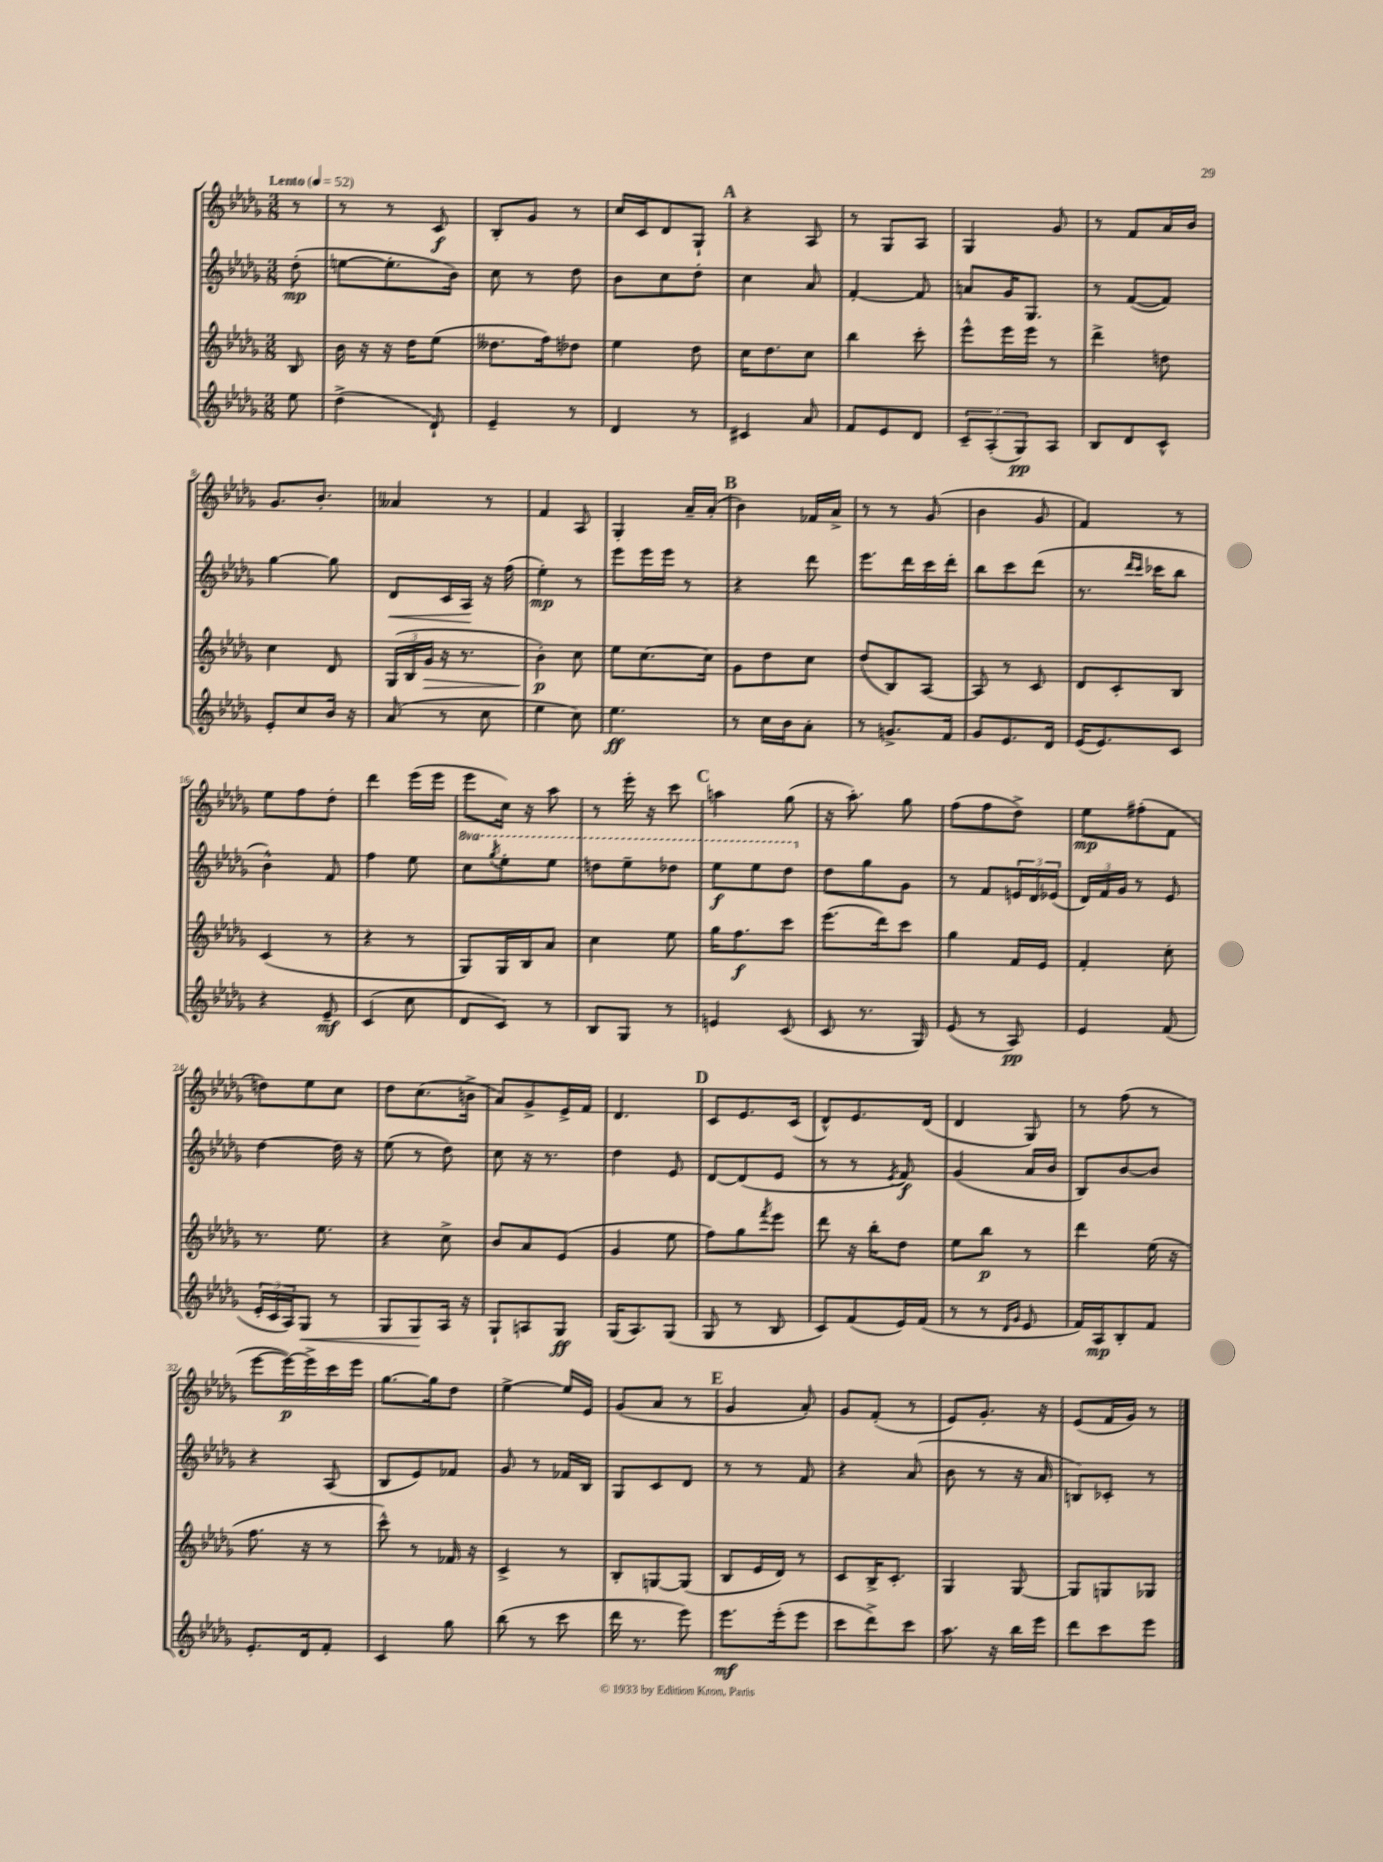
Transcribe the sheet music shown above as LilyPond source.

<<
\new StaffGroup <<
\new Staff = "s0" {
    \clef treble \key des \major \numericTimeSignature \time 3/8 \partial 8 \tempo "Lento" 4 = 52
    r8 |
    r8 r8 c'8\f |
    bes8-. ges'8 r8 |
    c''16 c'16 des'8 ges8-! |
    \mark \markup { \bold "A" } r4 aes8 |
    r8 ges8 aes8 |
    ges4 ges'8 |
    r8 f'8 aes'16 bes'16 |
    ges'8. bes'8.-. |
    aeses'4 r8 |
    f'4 aes8 |
    ges4-. aes'16-- aes'16-.( |
    \mark \markup { \bold "B" } bes'4) fes'16 aes'16-> |
    r8 r8 ges'8( |
    bes'4 ges'8 |
    f'4) r8 |
    ees''8 f''8 des''8-. |
    des'''4 ees'''16( ees'''16 |
    ees'''8 c''16) r16 aes''8 |
    r8 ees'''16-. r16 c'''8 |
    \mark \markup { \bold "C" } a''4 ges''8( |
    r16 aes''8.-.) ges''8 |
    f''8( f''8 des''8->) |
    ees''8\mp fis''8-.( f'8 |
    d''8) ees''8 c''8 |
    des''8 c''8.( b'16-> |
    aes'8) ges'8-> ees'16-> f'16 |
    des'4. |
    \mark \markup { \bold "D" } c'8 ees'8. c'16( |
    des'8-^) ees'8. des'16( |
    des'4 ges8) |
    r8 f''8( r8 |
    ees'''8~ ees'''16~\p) ees'''16-> c'''16 ees'''16 |
    ges''8.~ ges''16 des''8 |
    ees''4~-> ees''16 ees'16 |
    ges'8( aes'8 r8 |
    \mark \markup { \bold "E" } ges'4 aes'8-.) |
    ges'8 f'8-.( r8 |
    ees'8) ges'8.-. r16 |
    ees'8( f'16 ges'16) r8 \bar "|." |
}
\new Staff = "s1" {
    \clef treble \key des \major \numericTimeSignature \time 3/8 \set Staff.ottavationMarkups = #ottavation-simple-ordinals \partial 8
    des''8-.\mp( |
    e''8~ e''8.-. bes'16) |
    c''8 r8 des''8 |
    bes'8 c''8 des''8-. |
    \mark \markup { \bold "A" } c''4 aes'8 |
    f'4~-. f'8 |
    a'8 ges'16 ges8. |
    r8 f'8~( f'8) |
    ges''4~ ges''8 |
    des'8\< c'16 aes16\! r16 f''16( |
    ees''4-.\mp) r8 |
    ees'''8 ees'''16 ees'''16 r8 |
    \mark \markup { \bold "B" } r4 des'''8 |
    ees'''8. des'''16 c'''16 des'''16-. |
    bes''8 c'''8 des'''8( |
    r8. \grace { des'''16 c'''16 } ces'''16 bes''8 |
    bes'4-^) f'8 |
    f''4 ees''8 |
    \ottava #1 c'''8 \acciaccatura { ges'''8 } ees'''8-. ees'''8 |
    d'''8 ees'''8-- des'''8 |
    \mark \markup { \bold "C" } ees'''8\f ees'''8 des'''8 \ottava #0 |
    des''8 ges''8 ges'8 |
    r8 f'8 \tuplet 3/2 { e'16 des'16 ees'16( } |
    \tuplet 3/2 { des'16) f'16 ges'16 } r8 ees'8 |
    des''4~ des''16 r16 |
    ees''8( r8 des''8) |
    c''8 r16 r8. |
    des''4 ees'8 |
    \mark \markup { \bold "D" } des'8~ des'8( ees'8 |
    r8 r8 \acciaccatura { ees'8 } f'8\f) |
    ges'4( aes'16 bes'16 |
    bes8) bes'8~ bes'8 |
    r4 aes8( |
    bes8 ees'8) fes'8 |
    ges'8 r8 fes'16 bes16 |
    ges8 c'8 des'8 |
    \mark \markup { \bold "E" } r8 r8 f'8 |
    r4 aes'8( |
    bes'8 r8 r16 aes'16 |
    b8) ces'8-. r8 \bar "|." |
}
\new Staff = "s2" {
    \clef treble \key des \major \numericTimeSignature \time 3/8 \partial 8
    bes8 |
    bes'16 r16 r16 des''16 ees''8( |
    deses''8. f''16) des''8 |
    ees''4 des''8 |
    \mark \markup { \bold "A" } c''16 des''8. c''8 |
    bes''4 c'''8-. |
    ees'''8-^ ees'''16 ees'''16 r8 |
    des'''4-> d''8 |
    c''4 des'8 |
    \tuplet 3/2 { ges16( bes16 ges'16\> } r16 r8. |
    bes'4-.\p\!) c''8 |
    ees''8 c''8.~ c''16 |
    \mark \markup { \bold "B" } ges'8 des''8 c''8 |
    des''8( bes8) aes8~ |
    aes8 r8 c'8 |
    des'8 c'8-. bes8 |
    c'4( r8 |
    r4 r8 |
    ges8) ges16 bes16 aes'8 |
    c''4 ees''8 |
    \mark \markup { \bold "C" } ges''16 f''8.\f c'''8 |
    ees'''8.( des'''16) c'''8 |
    ges''4 f'16 ees'16 |
    f'4-. c''8-. |
    r8. ees''8. |
    r4 c''8-> |
    bes'8 aes'8 ees'8( |
    ges'4 ees''8 |
    \mark \markup { \bold "D" } f''8) ges''8 \acciaccatura { f'''8 } ees'''8 |
    des'''8 r16 bes''16-. des''8 |
    ees''8 bes''8\p r8 |
    des'''4 ees''16( r16 |
    f''8. r16 r8 |
    c'''8-^) r8 fes'16 r16 |
    c'4-> r8 |
    bes8-. g8~ g8( |
    \mark \markup { \bold "E" } bes8 ees'16 des'16) r8 |
    c'8 bes16-> c'8.-. |
    ges4 ges8~ |
    ges8 g8 ges8 \bar "|." |
}
\new Staff = "s3" {
    \clef treble \key des \major \numericTimeSignature \time 3/8 \partial 8
    ees''8 |
    des''4->( des'8-!) |
    ees'4-- r8 |
    des'4 r8 |
    \mark \markup { \bold "A" } cis'4 aes'8 |
    f'8 ees'8 des'8 |
    \tuplet 3/2 { c'8-- aes8-.( ges8\pp) } aes8 |
    bes8 des'8 c'8-^ |
    ees'8-. c''8 bes'16 r16 |
    aes'8( r8 c''8 |
    ees''4 c''8) |
    ees''4.\ff |
    \mark \markup { \bold "B" } r8 c''16 bes'16 aes'8-. |
    r8 g'8.-> f'16 |
    ges'8 ees'8. des'16 |
    ees'16( ees'8.) c'8 |
    r4 ees'8--\mf |
    c'4( c''8 |
    des'8 c'8) r8 |
    bes8 ges8 r8 |
    \mark \markup { \bold "C" } e'4 c'8( |
    c'8 r8. ges16) |
    ees'8( r8 aes8\pp) |
    ees'4 f'8( |
    \tuplet 3/2 { ees'16-. c'16 aes16) } ges8\< r8 |
    ges8 ges8\! aes16 r16 |
    ges8-! a8 ges8\ff |
    ges16( aes8.) ges8( |
    \mark \markup { \bold "D" } ges8 r8 bes8 |
    c'8) f'8( ees'16) f'16( |
    r8 r8 \grace { des'16 ges'16 } ees'8 |
    f'16) aes16\mp bes8-. f'8 |
    ees'8.-. des'16 f'8-. |
    c'4 ges''8 |
    bes''8( r8 c'''8 |
    des'''16 r8. ees'''8) |
    \mark \markup { \bold "E" } ees'''8.\mf ees'''16-.( ees'''8 |
    c'''8 des'''8->) c'''8 |
    aes''8. r16 bes''16 ees'''16 |
    des'''8 c'''8 ees'''8 \bar "|." |
}
>>
>>
